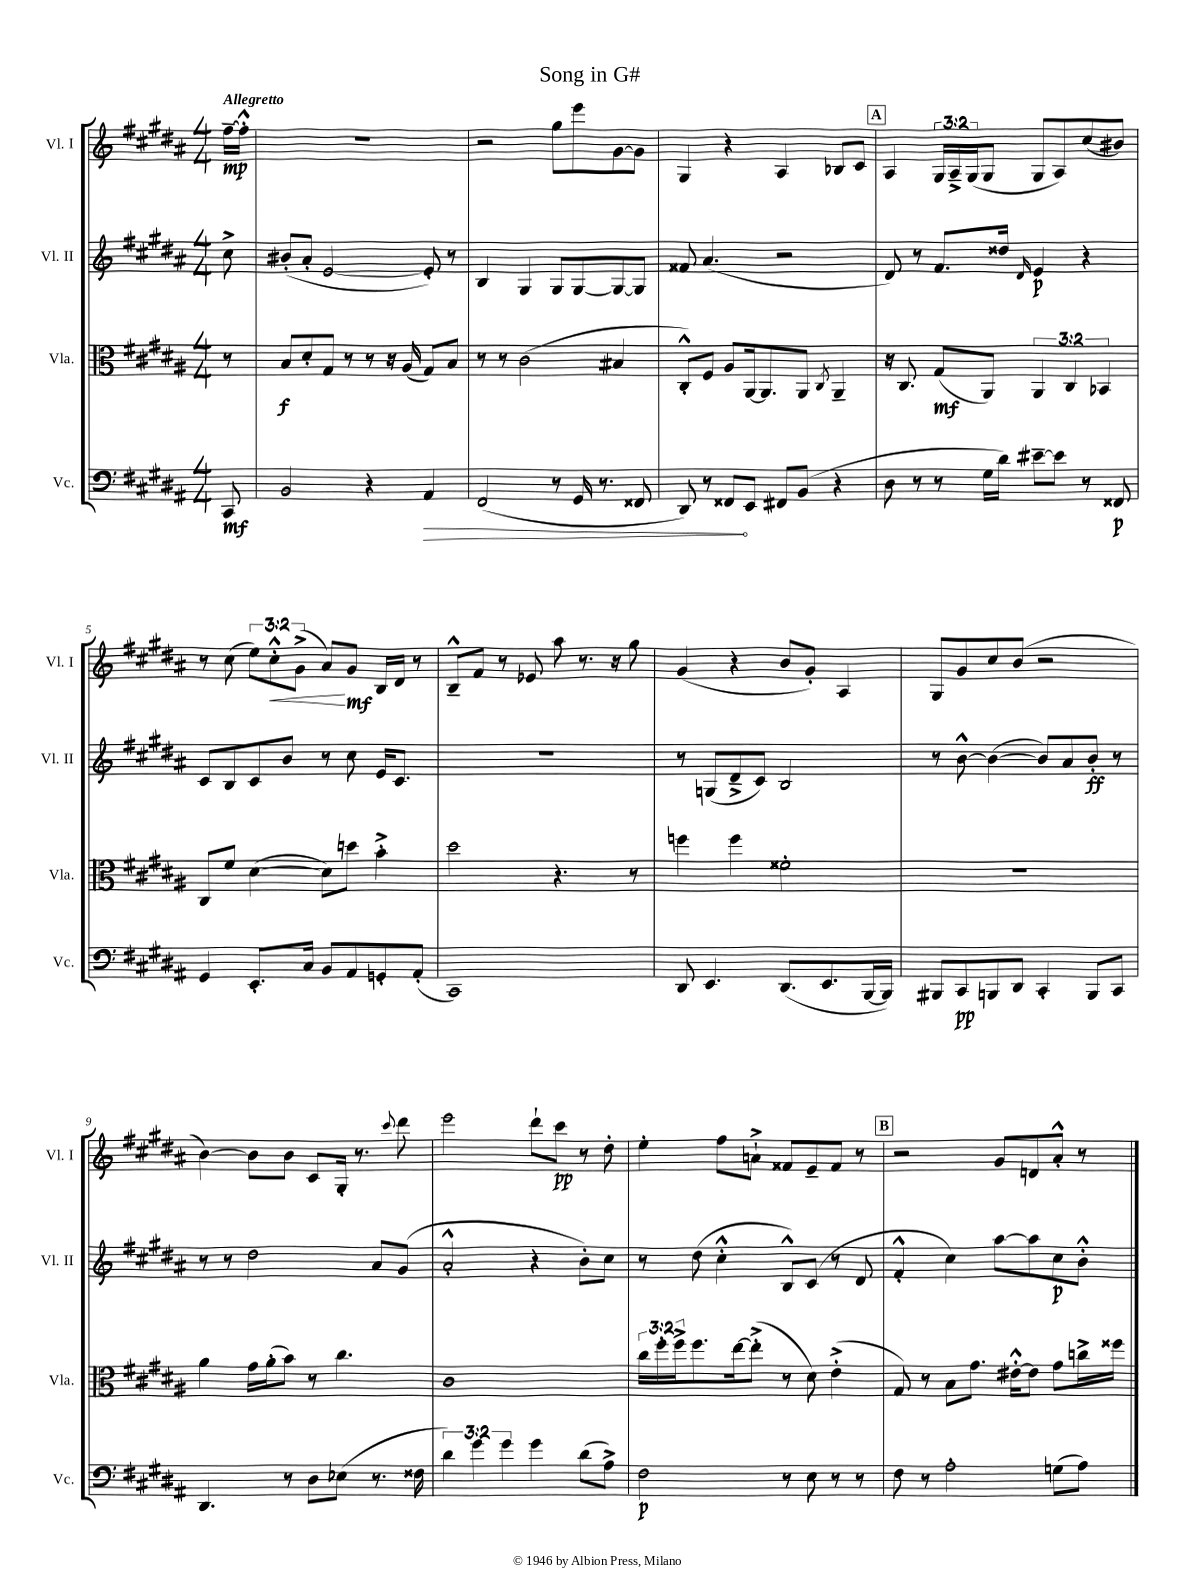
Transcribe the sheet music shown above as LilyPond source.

\header { title = "Song in G#" }
<<
\new StaffGroup <<
\new Staff = "s0" \with { instrumentName = "Vl. I" shortInstrumentName = "Vl. I" } {
    \clef treble \key b \major \numericTimeSignature \time 4/4 \override Staff.TupletNumber.text = #tuplet-number::calc-fraction-text \partial 8 \tempo "Allegretto"
    fis''16~--\mp fis''16-.-^ |
    R1 |
    r2 gis''8 e'''8 gis'8~ gis'8 |
    gis4 r4 ais4 bes8 cis'8 |
    \mark \markup { \box "A" } ais4 \tuplet 3/2 { gis16 ais16---> gis16( } gis8 gis8 ais8) cis''8( bis'8) |
    r8 cis''8( \tuplet 3/2 { e''8) cis''8-.-^\< gis'8->( } ais'8\!) gis'8\mf b16 dis'16 r8 |
    b8---^ fis'8 r8 ees'8 ais''8 r8. r16 gis''8 |
    gis'4( r4 b'8 gis'8-.) ais4 |
    gis8 gis'8 cis''8 b'8( r2 |
    b'4~) b'8 b'8 cis'8 gis16-. r8. \appoggiatura { cis'''8 } dis'''8 |
    e'''2 dis'''8-! cis'''8\pp r8 dis''8-. |
    e''4-. fis''8 a'8-!-> fisis'8 e'8-- fisis'8 r8 |
    \mark \markup { \box "B" } r2 gis'8 d'8 ais'8-.-^ r8 \bar "|." |
}
\new Staff = "s1" \with { instrumentName = "Vl. II" shortInstrumentName = "Vl. II" } {
    \clef treble \key b \major \numericTimeSignature \time 4/4 \partial 8
    cis''8-> |
    bis'8-.( ais'8-. e'2~ e'8-.) r8 |
    b4 gis4 gis8 gis8~ gis8~ gis8 |
    fisis'8 ais'4.( r2 |
    \mark \markup { \box "A" } dis'8) r8 fis'8. disis''16 \grace { dis'16 } e'4\p r4 |
    cis'8 b8 cis'8 b'8 r8 cis''8 e'16 cis'8. |
    R1 |
    r8 g8( dis'8---> cis'8) b2 |
    r8 b'8~-^ b'4~( b'8) ais'8 b'8-.\ff r8 |
    r8 r8 dis''2 ais'8 gis'8( |
    ais'2-.-^ r4 b'8-.) cis''8 |
    r8 dis''8( cis''4-.-^ b8-^) cis'8( r8 dis'8 |
    \mark \markup { \box "B" } fis'4-.-^ cis''4) ais''8~ ais''8 cis''8\p b'8-.-^ \bar "|." |
}
\new Staff = "s2" \with { instrumentName = "Vla." shortInstrumentName = "Vla." } {
    \clef alto \key b \major \numericTimeSignature \time 4/4 \override Staff.TupletNumber.text = #tuplet-number::calc-fraction-text \partial 8
    r8 |
    b8\f dis'8-. gis8 r8 r8 r16 ais16( gis8) b8 |
    r8 r8 cis'2( bis4 |
    cis8-.-^) fis8 ais8 ais,16~ ais,8. ais,8 \acciaccatura { cis8 } ais,4-- |
    \mark \markup { \box "A" } r16 cis8. gis8\mf( ais,8) \tuplet 3/2 { ais,4 cis4 bes,4 } |
    cis8 fis'8 dis'4~( dis'8) d''8 b'4-.-> |
    dis''2 r4. r8 |
    f''4 f''4 fisis'2-. |
    R1 |
    ais'4 gis'16 ais'16-.( b'8) r8 cis''4. |
    cis'1 |
    \tuplet 3/2 { cis''16 fis''16-. fis''16-> } fis''8. e''16~ e''8-.->( r8 dis'8) e'4-.->( |
    \mark \markup { \box "B" } gis8) r8 b8 gis'8. eis'16~-.-^ eis'8 gis'8 c''16-> fisis''16 \bar "|." |
}
\new Staff = "s3" \with { instrumentName = "Vc." shortInstrumentName = "Vc." } {
    \clef bass \key b \major \numericTimeSignature \time 4/4 \override Staff.TupletNumber.text = #tuplet-number::calc-fraction-text \partial 8
    cis,8\mf |
    b,2 r4 \once \override Hairpin.circled-tip = ##t ais,4\> |
    fis,2( r8 gis,16 r8. fisis,8 |
    dis,8) r8 fisis,8\! e,8 fis,8 b,8( r4 |
    \mark \markup { \box "A" } dis8 r8 r8 gis16 dis'16) eis'8~-- eis'8 r8 fisis,8\p |
    gis,4 e,8.-. cis16 b,8 ais,8 g,8-. ais,8-.( |
    cis,1) |
    dis,8 e,4. dis,8.( e,8. b,,16~ b,,16) |
    bis,,8 cis,8\pp b,,8 dis,8 cis,4-. b,,8 cis,8 |
    dis,4. r8 dis8 ees8( r8. fisis16 |
    \tuplet 3/2 { dis'4) gis'4 gis'4 } gis'4 dis'8( ais8->) |
    fis2\p r8 e8 r8 r8 |
    \mark \markup { \box "B" } fis8 r8 ais2-. g8( ais8) \bar "|." |
}
>>
>>
